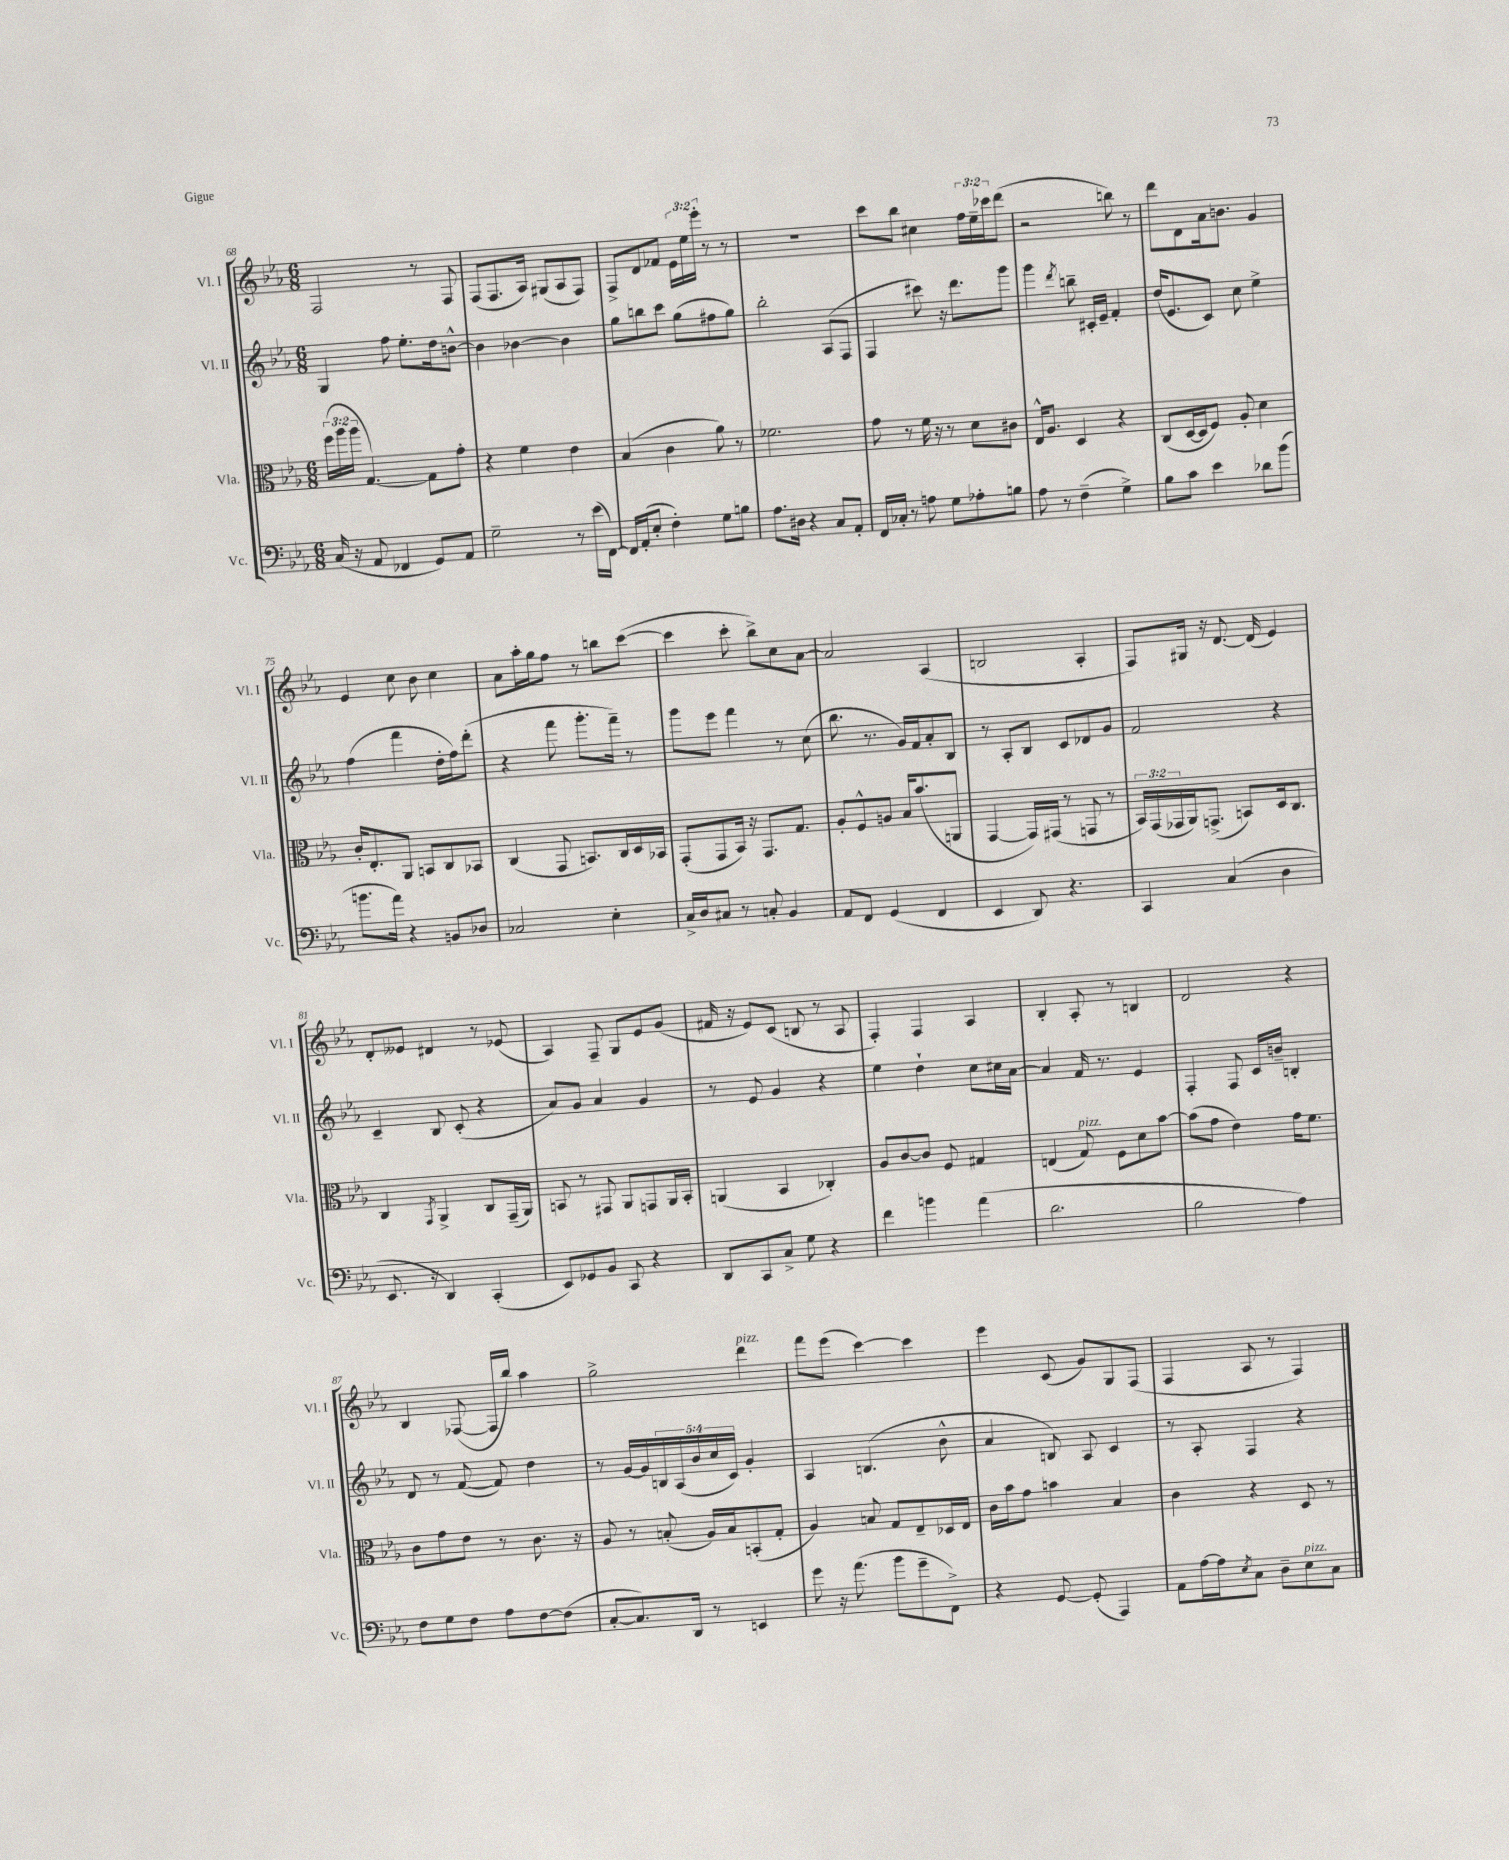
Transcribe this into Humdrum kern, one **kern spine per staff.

**kern	**kern	**kern	**kern
*staff4	*staff3	*staff2	*staff1
*clefF4	*clefC3	*clefG2	*clefG2
*k[b-e-a-]	*k[b-e-a-]	*k[b-e-a-]	*k[b-e-a-]
*M6/8	*M6/8	*M6/8	*M6/8
(16C	(24ff	4G	2F
.	24aa-	.	.
16r	.	.	.
.	24aa-	.	.
8AA-	[4.G)	.	.
4FF-	.	8ff	.
.	.	8.ee-'	.
8GG)	8G]	.	8r
.	.	16dd	.
8AA-	8g'	[8b^^	8F
=	=	=	=
2G~	4r	4b]	(8F
.	.	.	8.F
.	4f	[4b-	.
.	.	.	16A-)
.	.	.	(8G#
8r	4e-	4b-]	8A-
(16e-	.	.	8F)
[16FF)	.	.	.
=	=	=	=
16FF]	(4B-	8gg	8F^
(16AA-'	.	.	.
8E-'	.	8bb	8d
4F')	4c	8ccc	8f-
.	.	(8gg	24e-
.	.	.	24ee-
.	.	.	24eee-'
8G	8a-)	8ff#	8r
8B	8r	8gg)	8r
=	=	=	=
8.A-	2.f-	2bb-'	2.r
16D#	.	.	.
4r	.	.	.
8C	.	(8A-	.
8AA-'	.	8F	.
=	=	=	=
16FF	8g	4F	8ccc
16C-'	.	.	.
8r	8r	.	8bb-
8A	16f	8ccc#)	4cc#
.	16r	.	.
8G	8r	16r	.
.	.	8.ddd	.
8A-'	8d	.	24ff
.	.	.	24ee-~
.	.	.	24ccc-
8B	8c#	8ggg	(8ddd
=	=	=	=
8A-	16E-^^	4ggg	2r
.	8.A-	.	.
8r	.	.	.
.	.	8qddd	.
(4F~	4D	8bb~	.
.	.	16c#'	.
.	.	16e-~	.
4G^)	4r	4f'	8bb)
.	.	.	8r
=	=	=	=
8B-	(8C	(16dd	8ddd
.	.	8.e-	.
8c	[16D	.	8d
.	16D]	.	.
4e-	8F)	8c)	16a-
.	.	.	8.b
.	8A-'	8cc	.
8d-	4d	4ee-^	4g
(8b-	.	.	.
=	=	=	=
8.b	16c'	(4ff	4e-
.	8.E-'	.	.
16a-)	.	.	.
4r	8AA-	4fff	8cc
.	8BB	.	8b-
8BB	8C	16dd'	4cc
.	.	16ff)	.
8D-	8BB-	(8ddd'	.
=	=	=	=
2C-	(4C	4r	8a-
.	.	.	16aa-'
.	.	.	16gg
.	8GG	8fff	8ff
.	8.BB)	8.ggg'	8r
4E-'	.	.	8bb
.	16C	16fff~)	.
.	16D	8r	([8ccc
.	16BB-	.	.
=	=	=	=
16C^	(8GG'	8ggg	4ccc]
16D	.	.	.
8C#	8GG	8eee-	.
8r	16BB-)	4fff	8ccc'
.	16r	.	.
8C'	8.GG	.	8bb-^)
4BB-	.	8r	8cc
.	8.G	.	.
.	.	(8cc	[8a-
=	=	=	=
8AA-	8A-'	8.bb-	2a-]
8FF	8F^^	.	.
.	.	8.r	.
(4GG	8A	.	.
.	16B-	16g)	.
.	(8.b-	16f	.
4FF	.	8a-'	(4A-
.	8AA	8B-	.
=	=	=	=
4EE-	[4GG	8r	2B
.	.	8A-'	.
8DD)	16GG])	8B-	.
.	(16GG#	.	.
4.r	8r	8c	.
.	8GG	8d-	4A-'
.	8r	8g	.
=	=	=	=
4CC	24BB-)	2f	8F)
.	(24GG	.	.
.	24GG-	.	.
.	16AA-)	.	16G#
.	(8.GG^	.	16r
(4C	.	.	[8.d
.	8BB)	.	.
.	.	.	(16d]
4D	16D	4r	4e-)
.	8.C	.	.
=	=	=	=
8.EE-	4C	4c~	8d'
.	.	.	8e--
16r	.	.	.
.	8qGG	.	.
4DD)	4AA-^	8B-	4d#
.	.	(8c'	.
(4CC'	8C	4r	8r
.	(16GG~	.	(8e-
.	16AA-)	.	.
=	=	=	=
8EE-)	8BB	8a-)	4A-)
8GG-	8r	8g	.
8BB-	8GG#	4a-	8F~
8CC	8AA-	.	8G
4r	8GG	4g	8e-
.	16AA-	.	(8g
.	16BB'	.	.
=	=	=	=
8DD	(4AA	8r	16f#
.	.	.	16r
8CC	.	8e-	8e-)
8C^	4BB-	4g	(8c
8G	.	.	8B
4r	4C-')	4r	8r
.	.	.	8A-
=	=	=	=
4f	8A-	4ee-	4F')
.	[8c	.	.
4b	8c]	4dd`	4F
.	8F	.	.
(4a-	4G#	8cc	4A-
.	.	16cc#	.
.	.	[16a-	.
=	=	=	=
2.d	(4E	4a-]	4B-'
.	8G)	16f	8A-'
.	.	8.r	.
.	8F	.	8r
.	8d	4e-	4B
.	[8b-	.	.
=	=	=	=
2B-	(8b-]	4F'	2d
.	8g	.	.
.	4e-)	8F	.
.	.	16c	.
.	.	16b~	.
4A-)	16g	4B'	4r
.	8.f	.	.
=	=	=	=
8F	8c	8d	4B-
8G	8g	8r	.
8F	8e-	([8f	([8F-
8A-	8r	8f])	16F-]
.	.	.	16bb-)
[8F	8.c	4dd	4aa-
(8F]	.	.	.
.	16r	.	.
=	=	=	=
[8C'	8A-	8r	2gg^
8.C])	8r	[16g	.
.	.	16g]	.
.	(8B'	20B	.
.	.	(20A-	.
16DD	.	.	.
.	.	20b-	.
8r	16A-)	.	.
.	.	20cc	.
.	16B	.	.
.	.	20c)	.
4EE	(8BB'	4g'	4ddd
.	8G'	.	.
=	=	=	=
8g	4A-)	4A-	8fff
16r	.	.	(8eee-
(8.a-	.	.	.
.	8B	(4.B	[4ccc)
8b-	8G	.	.
8g~	8E-~	.	4ccc]
8FF^)	16D-	8b-^^	.
.	16E-	.	.
=	=	=	=
4r	16c	4a-	4eee-
.	16b-	.	.
.	8g	.	.
[8GG	4b	8B)	(8c
(8GG']	.	8A-	8g)
4AAA-)	4B-	4c	8G
.	.	.	(8F
=	=	=	=
8AA-	4c	8r	4F
[16A-	.	8A-'	.
16A-]	.	.	.
8qE-	.	.	.
8C	4r	4F	8A-
8D~	.	.	8r
8E-	8D	4r	4F)
8C	8r	.	.
==	==	==	==
*-	*-	*-	*-
